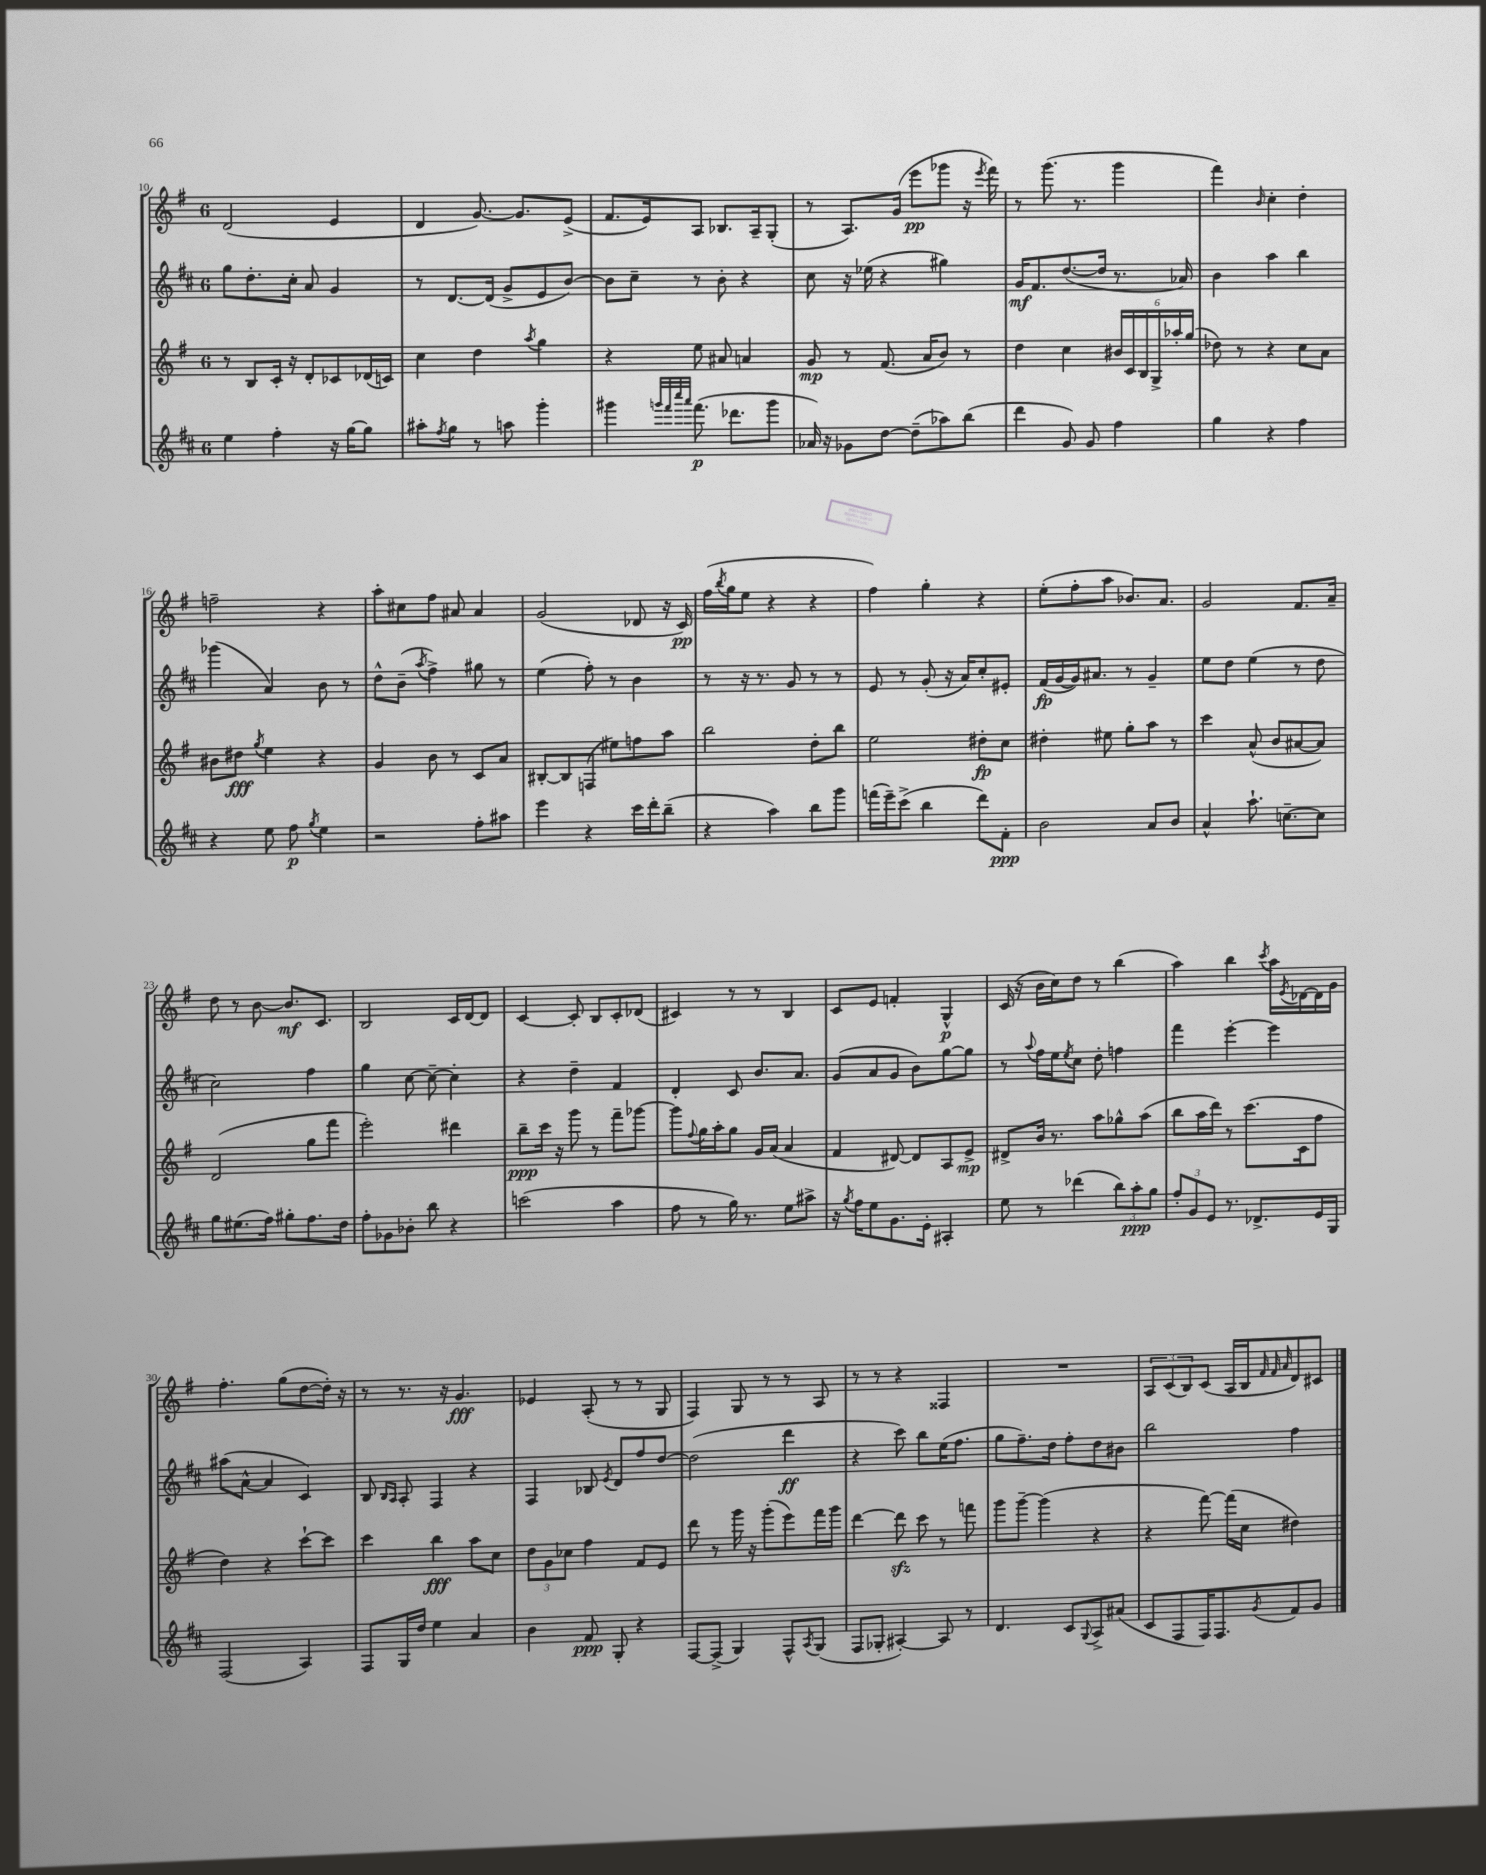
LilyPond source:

<<
\new StaffGroup <<
\new Staff = "s0" {
    \clef treble \key g \major \once \override Staff.TimeSignature.style = #'single-digit \time 6/8
    d'2( e'4 |
    d'4 g'8.~) g'8. e'8->( |
    fis'8. e'16) a8 bes8. a16-- g8-.( |
    r8 a8.) g'16( e'''8\pp ges'''8 r16 \acciaccatura { e'''8 } fis'''16) |
    r8 g'''8.( r8. g'''4 |
    fis'''4) \grace { b'16 } c''4-. d''4-. |
    f''2-- r4 |
    a''8-. cis''8 fis''8 ais'8 ais'4 |
    g'2( des'8 r16 c'16\pp) |
    fis''16( \acciaccatura { b''8 } g''16 e''8 r4 r4 |
    fis''4) g''4-. r4 |
    e''8-.( fis''8-. a''8 bes'8.) a'8. |
    g'2 fis'8. a'16-- |
    d''8 r8 b'8~ b'8.\mf c'8. |
    b2 c'16 d'16~ d'8 |
    c'4~ c'8-. b8 c'8-. des'8( |
    cis'4) r8 r8 b4 |
    c'8 e'8 f'4-. g4-^\p |
    c'16( r16 b'16 c''16) d''8 r8 b''4( |
    a''4) b''4 \acciaccatura { c'''8 } a''16 \acciaccatura { e'8 } des'16~ des'16 g'16 |
    fis''4.-. g''8( d''8~ d''16-.) r16 |
    r8 r8. r16 g'4.\fff |
    ees'4 a8-.( r8 r8 g8 |
    fis4) g8 r8 r8 a8 |
    r8 r8 r4 fisis4 |
    R2. |
    \tuplet 3/2 { a8 c'8( b8) } c'8( a16 b16 \grace { fis'32 fis'32 a'32 } d'8) cis'8 \bar "|." |
}
\new Staff = "s1" {
    \clef treble \key d \major \once \override Staff.TimeSignature.style = #'single-digit \time 6/8
    g''8 d''8.-. cis''16-. a'8 g'4 |
    r8 d'8.~ d'16( g'8-> e'8 b'8~) |
    b'8 cis''8-- r8 b'8-. r4 |
    cis''8 r16 ees''16( r4 gis''4) |
    g'16\mf fis'8. d''8.~( d''16 r8. aes'16) |
    b'4 a''4 b''4 |
    ges'''4( a'4) b'8 r8 |
    d''8-^ b'8--( \acciaccatura { a''8 } fis''4->) gis''8 r8 |
    e''4( fis''8-.) r8 b'4 |
    r8 r16 r8. g'8 r8 r8 |
    e'8 r8 g'8-.( r16 a'16) cis''8-. eis'8-. |
    fis'16\fp( g'16~ g'16) ais'8. r8 g'4-- |
    e''8 d''8 e''4( r8 d''8 |
    cis''2) fis''4 |
    g''4 cis''8~ cis''8~-- cis''4-. |
    r4 d''4-- fis'4 |
    d'4-. cis'8 b'8. a'8. |
    g'8( a'8 g'8 b'8) g''8~ g''8 |
    r8 \appoggiatura { a''8 } fis''16 e''16 \acciaccatura { e''8 } cis''8 d''8-. f''4 |
    fis'''4 e'''4~-. e'''4 |
    ais''8( a'8~-^ a'4 cis'4) |
    b8 \grace { b16 a16 } a8-. fis4 r4 |
    fis4 bes8 \acciaccatura { e'8 } d'8 fis''8 d''8~ |
    d''2( d'''4\ff |
    r4 cis'''8) b''8 e''16( fis''8. |
    g''8 fis''8.--) d''16 fis''8-. d''8 bis'8 |
    b''2 fis''4 \bar "|." |
}
\new Staff = "s2" {
    \clef treble \key g \major \once \override Staff.TimeSignature.style = #'single-digit \time 6/8
    r8 b8 c'16-. r16 d'8-. ces'8 des'16( c'16) |
    c''4 d''4 \acciaccatura { a''8 } g''4 |
    r4 e''8 ais'8 a'4 |
    g'8\mp r8 fis'8.( a'16 b'8) r8 |
    d''4 c''4 \tuplet 6/4 { bis'16 c'16 b16 g16-> aes''16-. g''16( } |
    des''8) r8 r4 c''8 a'8 |
    bis'8 dis''8\fff \acciaccatura { g''8 } e''4 r4 |
    g'4 b'8 r8 c'8 a'8 |
    bis8~-. bis8 f8( eis''8) f''8 a''8 |
    b''2 d''8-. b''8 |
    e''2 dis''8-.\fp c''8 |
    dis''4-. eis''8 g''8-. a''8 r8 |
    c'''4 a'8-^( b'8 ais'8~ ais'8) |
    d'2( g''8 fis'''8 |
    e'''2-.) dis'''4 |
    b''8--\ppp c'''16 r16 g'''8 r8 fis'''8-- ges'''8~ |
    ges'''8 \appoggiatura { fis''8 } g''16 a''16-. g''8 g'16 a'16( a'4 |
    fis'4 dis'8~) dis'8 a8 e'8->\mp |
    dis'8-> b'16 r8. a''8 ges''8-^ a''8( |
    b''8 a''16 d'''16) r8 c'''8.( c'16 fis''8 |
    d''4) r4 c'''8~-! c'''8 |
    c'''4 b''4\fff a''8 c''8 |
    \tuplet 3/2 { d''8 g'8 ces''8 } fis''4 fis'8 e'8 |
    d'''8 r8 g'''16 r16 g'''8-.( e'''8) fis'''16 g'''16 |
    d'''4~ d'''8\sfz c'''8 r8 f'''8 |
    g'''8 g'''8~-- g'''4( r4 |
    r4 fis'''8~) fis'''16( c''16 dis''4) \bar "|." |
}
\new Staff = "s3" {
    \clef treble \key d \major \once \override Staff.TimeSignature.style = #'single-digit \time 6/8
    e''4 fis''4-. r16 g''16~ g''8 |
    ais''8-. \acciaccatura { fis''8 } g''8 r8 a''8 g'''4-. |
    gis'''4 \grace { g'''32 fis'''32 cis''''32 a'''32 } fis'''8.\p( des'''8. g'''8 |
    aes'16) r16 ges'8 d''8~ d''8--( aes''8) b''8( |
    d'''4 g'8) g'8 fis''4 |
    g''4 r4 fis''4 |
    r4 e''8 fis''8\p \acciaccatura { g''8 } e''4 |
    r2 fis''8-. ais''8 |
    e'''4 r4 cis'''16 d'''16-. b''8--( |
    r4 a''4) b''8 g'''8 |
    f'''16( e'''16--) cis'''8->( b''4 d'''8) fis'8-.\ppp |
    b'2 a'8 b'8 |
    a'4-^ a''8.-! c''8.~-- c''8 |
    g''8 eis''8.( fis''16) gis''8-. fis''8. d''16 |
    fis''8-. ges'8 bes'8-. b''8 r4 |
    c'''2( a''4 |
    fis''8 r8 g''16) r8. e''8 ais''8-> |
    r16 \acciaccatura { g''8 } fis''16 e''8 g'8. e'16-. ais4-. |
    e''8 r8 des'''4( \tuplet 3/2 { b''8) a''8-.\ppp g''8 } |
    \tuplet 3/2 { fis''8-. g'8 e'8 } r8. des'8.-> e'16 g16 |
    fis2( a4) |
    fis8 g16 d''16 e''4 a'4 |
    b'4 fis'8\ppp g8-. r4 |
    fis8~ fis8->( g4) fis8-^ \acciaccatura { a8 } g8( |
    fis8 ges8-. ais4~-.) ais8 r8 |
    d'4. cis'8 \appoggiatura { g8 } a8-> ais'8( |
    cis'8 fis8 fis16) fis8. \acciaccatura { g'8 } fis'8 g'8 \bar "|." |
}
>>
>>
\layout { \context { \Score currentBarNumber = #10 } }
